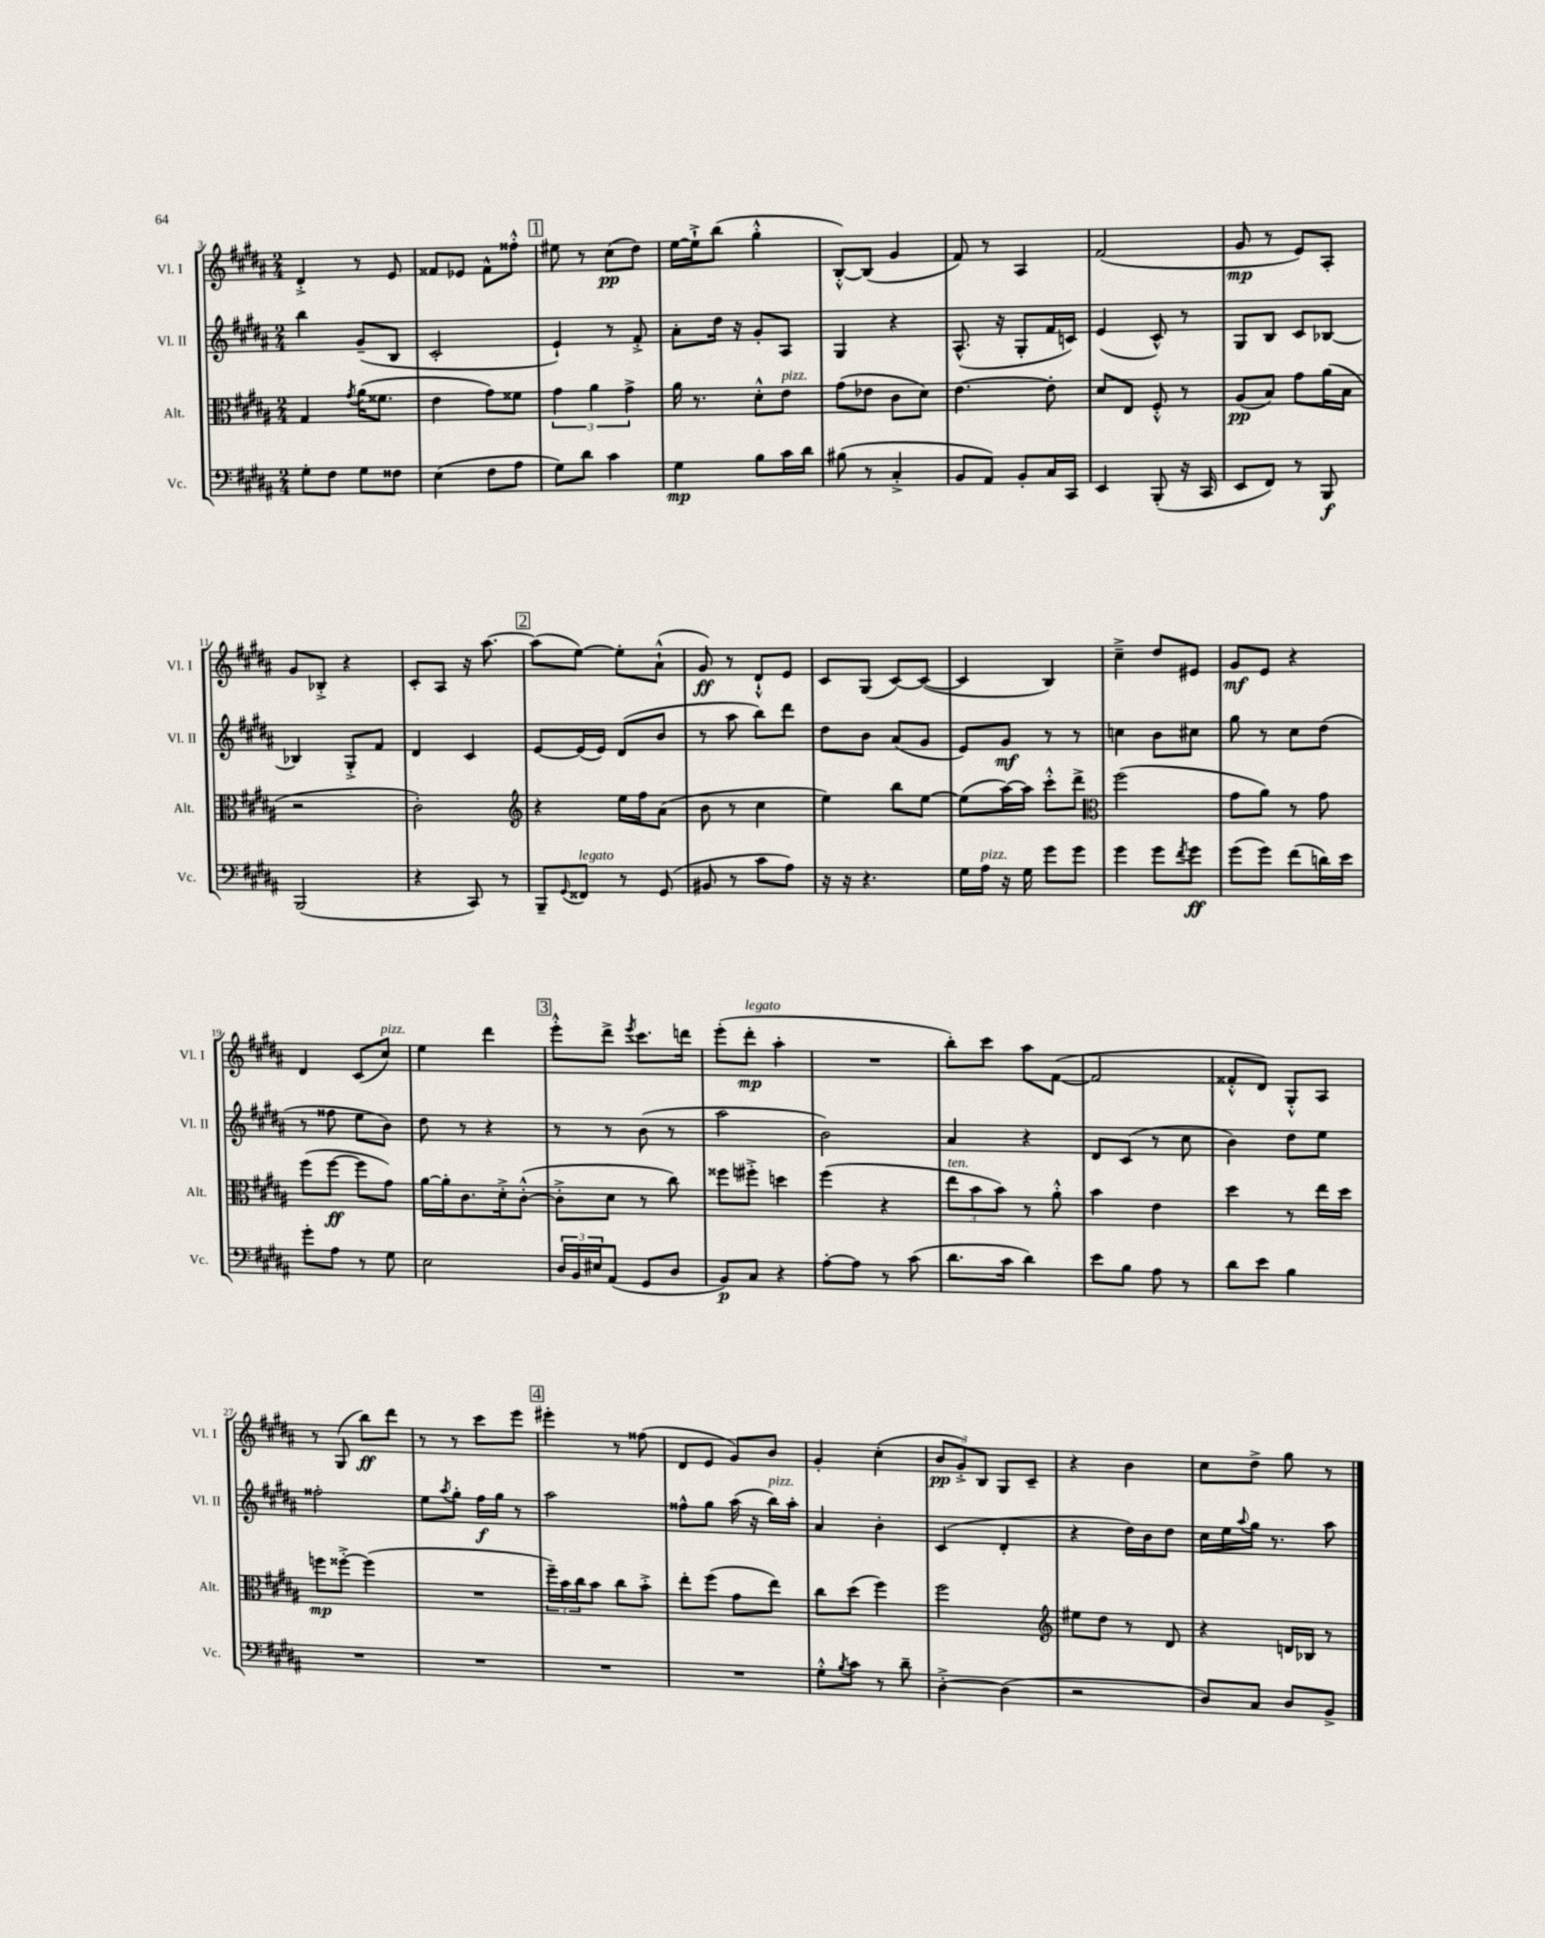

**kern	**kern	**kern	**kern
*staff4	*staff3	*staff2	*staff1
*clefF4	*clefC3	*clefG2	*clefG2
*k[f#c#g#d#a#]	*k[f#c#g#d#a#]	*k[f#c#g#d#a#]	*k[f#c#g#d#a#]
*M2/4	*M2/4	*M2/4	*M2/4
8G#'	4G#	4bb	4d#'^
8F#	.	.	.
.	8qg#	.	.
8G#	(16a#	(8g#~	8r
.	8.f##	.	.
8F##	.	8B	8e
=	=	=	=
(4E	4e	2c#'	8f##
.	.	.	8e-
8F#	8g#)	.	8f##^^
8A#	8f##	.	8ff##'^^
=	=	=	=
8G#)	6g#	4e`)	8ee#
8d#	.	.	8r
.	6a#	.	.
4c#	.	8r	(8cc#
.	6g#^	.	.
.	.	8f#'^	8dd#)
=	=	=	=
4G#	16a#	8a#'	[16ee
.	8.r	.	16ee`^]
.	.	16dd#	(8bb
.	.	16r	.
8B	8d#'^^	8g#'	4gg#'^^
16c#	8e	8A#	.
16d#	.	.	.
=	=	=	=
(8B#	(8g#	4G#	[8B'^^)
8r	8e-	.	(8B]
4C#'^	8c#	4r	4g#
.	8d#)	.	.
=	=	=	=
8BB	[4.e	(8.A#^^	8f#)
8AA#)	.	.	8r
.	.	16r	.
8BB'	.	8G#'	4A#
16C#	8e']	16f#	.
16CC#	.	16c)	.
=	=	=	=
4EE	8d#	(4e	(2f#
.	8E	.	.
(8BBB'	8F#'^^	8c#^^)	.
16r	8r	8r	.
16CC#	.	.	.
=	=	=	=
8EE	(8A#	8G#	8g#
8FF#)	8B)	8B	8r
8r	8g#	8c#	8e)
8BBB	(16a#	[8B-	8A#'
.	16B	.	.
=	=	=	=
(2BBB	2r	4B-]	8g#
.	.	.	8B-'^
.	.	8G#'^	4r
.	.	8f#	.
=	=	=	=
4r	2c#')	4d#	8c#'
.	.	.	8A#
8CC#)	.	4c#	16r
.	.	.	[8.aa#
8r	.	.	.
=	=	=	=
*	*clefG2	*	*
8BBB~	4r	[8e	(8aa#]
8qqGG#	.	.	.
8FF##	.	(16e]	[8ee)
.	.	16e)	.
8r	16ee	(8d#	8ee']
.	16ff#	.	.
(8GG#	(8a#	8b	(8a#`^^
=	=	=	=
8BB#	8b	8r	8g#)
8r	8r	8aa#	8r
8c#	4cc#	8bb)	8d#`^^
8A#)	.	8ddd#	8e
=	=	=	=
16r	4ee)	8dd#	8c#
16r	.	.	.
4.r	.	8b	(8G#
.	8bb	(8a#	[8c#)
.	[8ee	8g#	(8c#_
=	=	=	=
16G#	(8ee]	8e)	4c#]
16A#	.	.	.
16r	[16aa#)	8g#	.
16G#	16aa#]	.	.
8g#	8ccc#'^^	8r	4B)
8g#	8ddd#^	8r	.
=	=	=	=
*	*clefC3	*	*
4g#	(2ff#	4cc	4cc#~^
8g#	.	8b	8dd#
8qf#	.	.	.
8g#	.	8cc#	8e#
=	=	=	=
(8g#	8g#	8gg#	8g#
8g#)	8a#)	8r	8e
(8f#	8r	8cc#	4r
16d)	8g#	(8dd#	.
16e	.	.	.
=	=	=	=
8g#'	(8ff#	8r	4d#
8A#	[8ff#	8ff##	.
8r	8ff#]	8ee	(8c#
8G#	8g#)	8b)	8cc#)
=	=	=	=
2E	[16a#	8dd#	4ee
.	16a#']	.	.
.	8.c#	8r	.
.	.	4r	4ddd#
.	16d#'^	.	.
.	([8c#'^^	.	.
=	=	=	=
24D#	8c#'^]	8r	8eee'^^
24BB	.	.	.
24E#	.	.	.
(8AA#	8d#	8r	8ddd#^
.	.	.	8qeee
8GG#	8r	(8b	8.ccc#
8D#	8cc#)	8r	.
.	.	.	16ddd
=	=	=	=
8BB)	8ff##	2aa#	(8eee'
8C#	8ff#'^	.	8ddd#'
4r	4dd	.	4aa#'
=	=	=	=
[8A#'	(4ff#	2b)	2r
8A#]	.	.	.
8r	4r	.	.
(8c#	.	.	.
=	=	=	=
8.d#	12ee	4a#	8bb')
.	12b	.	.
.	.	.	8ccc#
.	12b)	.	.
16c#	.	.	.
4d#)	8r	4r	8aa#
.	8a#'^^	.	([8f#
=	=	=	=
8e	4b	8d#	2f#]
8B	.	(8c#	.
8A#	4e	8r	.
8r	.	8cc#	.
=	=	=	=
8d#	4dd#	4b)	8f##'^^
8e	.	.	8d#)
4B	8r	8dd#	8G#'^^
.	16ee	8ee	8A#
.	16dd#	.	.
=	=	=	=
2r	8ff	2ff##'	8r
.	[8ff##'^	.	(8G#
.	(4ff##]	.	8bb)
.	.	.	8ddd#
=	=	=	=
2r	2r	8ee	8r
.	.	8qaa#	.
.	.	8gg#'	8r
.	.	16ff#	8ccc#
.	.	16gg#	.
.	.	8r	8eee
=	=	=	=
2r	24ff#~)	2aa#	4eee#'
.	24b	.	.
.	24cc#	.	.
.	8b	.	.
.	8cc#	.	8r
.	8b'^	.	(8ff##
=	=	=	=
2r	8ee'	8ff##^^	8d#
.	(8ff#	8gg#	8e
.	8g#	(16aa#	8g#)
.	.	16r	.
.	8ee)	16bb)	8b
.	.	16aa#'	.
=	=	=	=
8G#'^^	8cc#	4a#	4g#'
8qB	.	.	.
8c#	(8dd#	.	.
8r	4ff#)	4b'	(4cc#'
8d#~	.	.	.
=	=	=	=
[4D#'^	2ff#	(4c#	12b
.	.	.	12g#'^)
.	.	.	12B
(4D#]	.	4d#'	8G#
.	.	.	8c#~
=	=	=	=
*	*clefG2	*	*
2r	8ee#	4r	4r
.	8dd#	.	.
.	8r	16dd#)	4b
.	.	16b	.
.	8d#	8dd#	.
=	=	=	=
8D#)	4r	16cc#	8cc#
.	.	16ee	.
.	.	8qqaa#	.
8C#	.	16gg#	8dd#^
.	.	8.r	.
8D#	16d	.	8gg#
.	16B-	.	.
8BB^	8r	8aa#	8r
==	==	==	==
*-	*-	*-	*-
